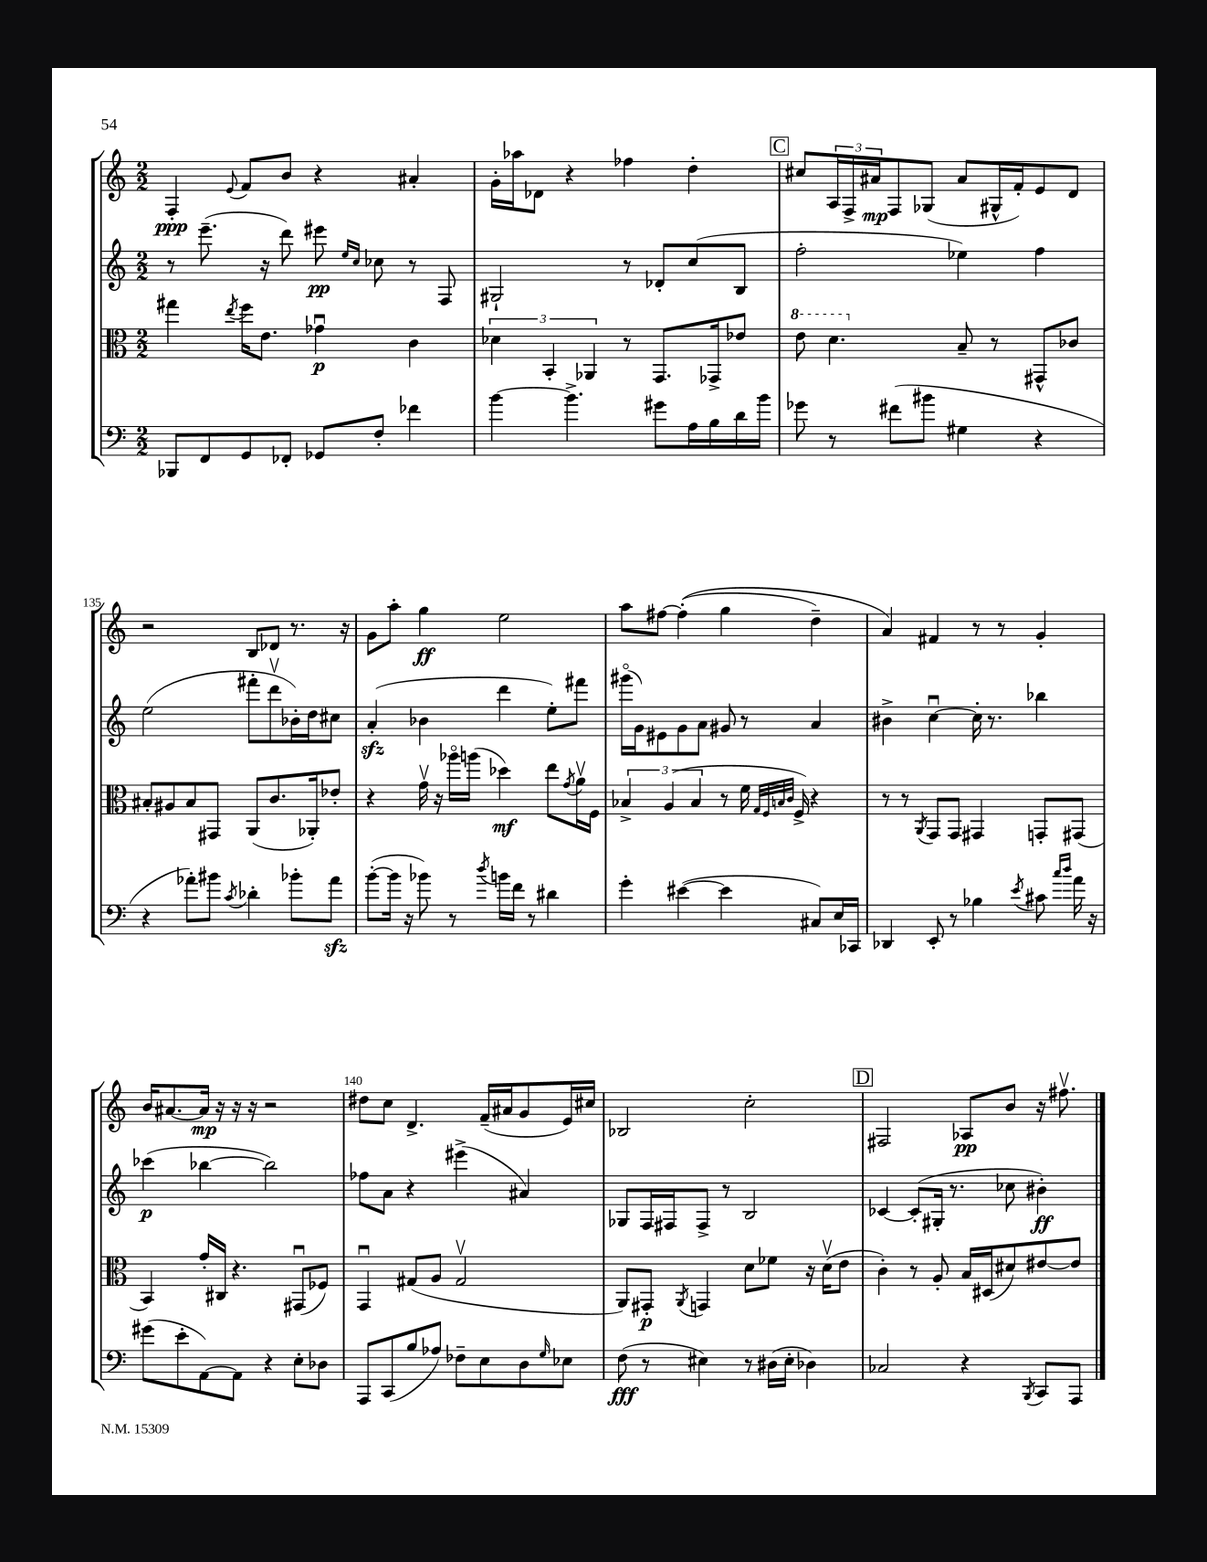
<<
\new StaffGroup <<
\new Staff = "s0" {
    \clef treble \key c \major \numericTimeSignature \time 2/2
    f4-.\ppp \appoggiatura { e'8 } f'8 b'8 r4 ais'4-. |
    g'16-. aes''16 des'8 r4 fes''4 d''4-. |
    \mark \markup { \box "C" } cis''8 \tuplet 3/2 { a16 f16-> ais'16\mp } f8 ges8( ais'8 gis16-^ f'16-.) e'8 d'8 |
    r2 b8 des'8 r8. r16 |
    g'8 a''8-. g''4\ff e''2 |
    a''8 fis''8~ fis''4-.(\( g''4 d''4--) |
    a'4\) fis'4 r8 r8 g'4-. |
    b'16 ais'8.~ ais'16\mp r16 r16 r16 r2 |
    dis''8 c''8 d'4.-> f'16--( ais'16 g'8 e'16) cis''16 |
    bes2 c''2-. |
    \mark \markup { \box "D" } fis2 aes8\pp b'8 r16 fis''8.\upbow \bar "|." |
}
\new Staff = "s1" {
    \clef treble \key c \major \numericTimeSignature \time 2/2
    r8 e'''8.--( r16 d'''8) eis'''8\pp \grace { e''16 c''16 } ces''8 r8 f8 |
    gis2-! r8 des'8-. c''8( b8 |
    \mark \markup { \box "C" } f''2-. ees''4) f''4 |
    e''2( fis'''8-. d'''8\upbow bes'16-.) d''16 cis''8 |
    a'4-.\sfz( bes'4 d'''4 e''8-.) fis'''8 |
    gis'''16\flageolet( g'16) eis'8 g'8 a'8 gis'8 r8 a'4 |
    bis'4-> c''4~\downbow c''16-. r8. bes''4 |
    ces'''4\p( bes''4~ bes''2) |
    fes''8 a'8 r4 eis'''4->( ais'4) |
    ges8 f16 fis16 fis8-> r8 b2 |
    \mark \markup { \box "D" } ces'4~ ces'8-.( gis16-. r8. ces''8 bis'4-.\ff) \bar "|." |
}
\new Staff = "s2" {
    \clef alto \key c \major \numericTimeSignature \time 2/2
    gis''4 \acciaccatura { e''8 } f''16 e'8. ges'4\downbow\p c'4 |
    \tuplet 3/2 { des'4 b,4-. aes,4 } r8 g,8. ges,16-> ees'8 |
    \mark \markup { \box "C" } \ottava #1 e''8 d''4. \ottava #0 b8-- r8 gis,8-^ ces'8 |
    bis8-. ais8 bis8 gis,8 a,8( c'8. aes,16-.) ees'8-. |
    r4 g'16\upbow r16 aes''16\flageolet a''16( des''4\mf) e''8 \acciaccatura { g'8 } a'16\upbow f16 |
    \tuplet 3/2 { bes4-> a4( bes4 } r8 f'16 \grace { g32 f32 b32 c'32 } f16->) r4 |
    r8 r8 \acciaccatura { a,8 } g,8 g,8 gis,4 g,8-. gis,8( |
    b,4) g'16-. cis16 r4. gis,8\downbow( fes8) |
    g,4\downbow gis8( a8 gis2\upbow |
    a,8) gis,8-.\p \acciaccatura { a,8 } g,4 d'8 fes'8 r16 d'16\upbow( e'8 |
    \mark \markup { \box "D" } c'4-.) r8 a8-. b16 dis16( dis'8) eis'8~ eis'8 \bar "|." |
}
\new Staff = "s3" {
    \clef bass \key c \major \numericTimeSignature \time 2/2
    bes,,8 f,8 g,8 fes,8-. ges,8 f8-. fes'4 |
    b'4~ b'4.-> gis'8 a16 b16 d'16 b'16 |
    \mark \markup { \box "C" } ges'8 r8 fis'8( bis'8 gis4 r4 |
    r4 aes'8-.) bis'8 \acciaccatura { c'8 } des'4-. bes'8-. aes'8\sfz |
    b'8~-.( b'16 r16 bes'8) r8 \acciaccatura { d''8 } b'16 f'16 r8 dis'4 |
    g'4-. eis'4~( eis'4 cis8) e16 ces,16 |
    des,4 e,8-. r8 bes4 \acciaccatura { e'8 } cis'8 \grace { c''16 d''16 } a'16 r16 |
    gis'8( e'8-. a,8~) a,8 r4 e8-. des8 |
    a,,8 c,8( b8 aes8) fes8-- e8 d8 \grace { g16 } ees8 |
    f8\fff( r8 eis4) r8 dis16( eis16-. des4) |
    \mark \markup { \box "D" } ces2 r4 \acciaccatura { b,,8 } c,8 a,,8 \bar "|." |
}
>>
>>
\layout { \context { \Score currentBarNumber = #132 \override BarNumber.break-visibility = ##(#f #t #t) barNumberVisibility = #(every-nth-bar-number-visible 5) } }
